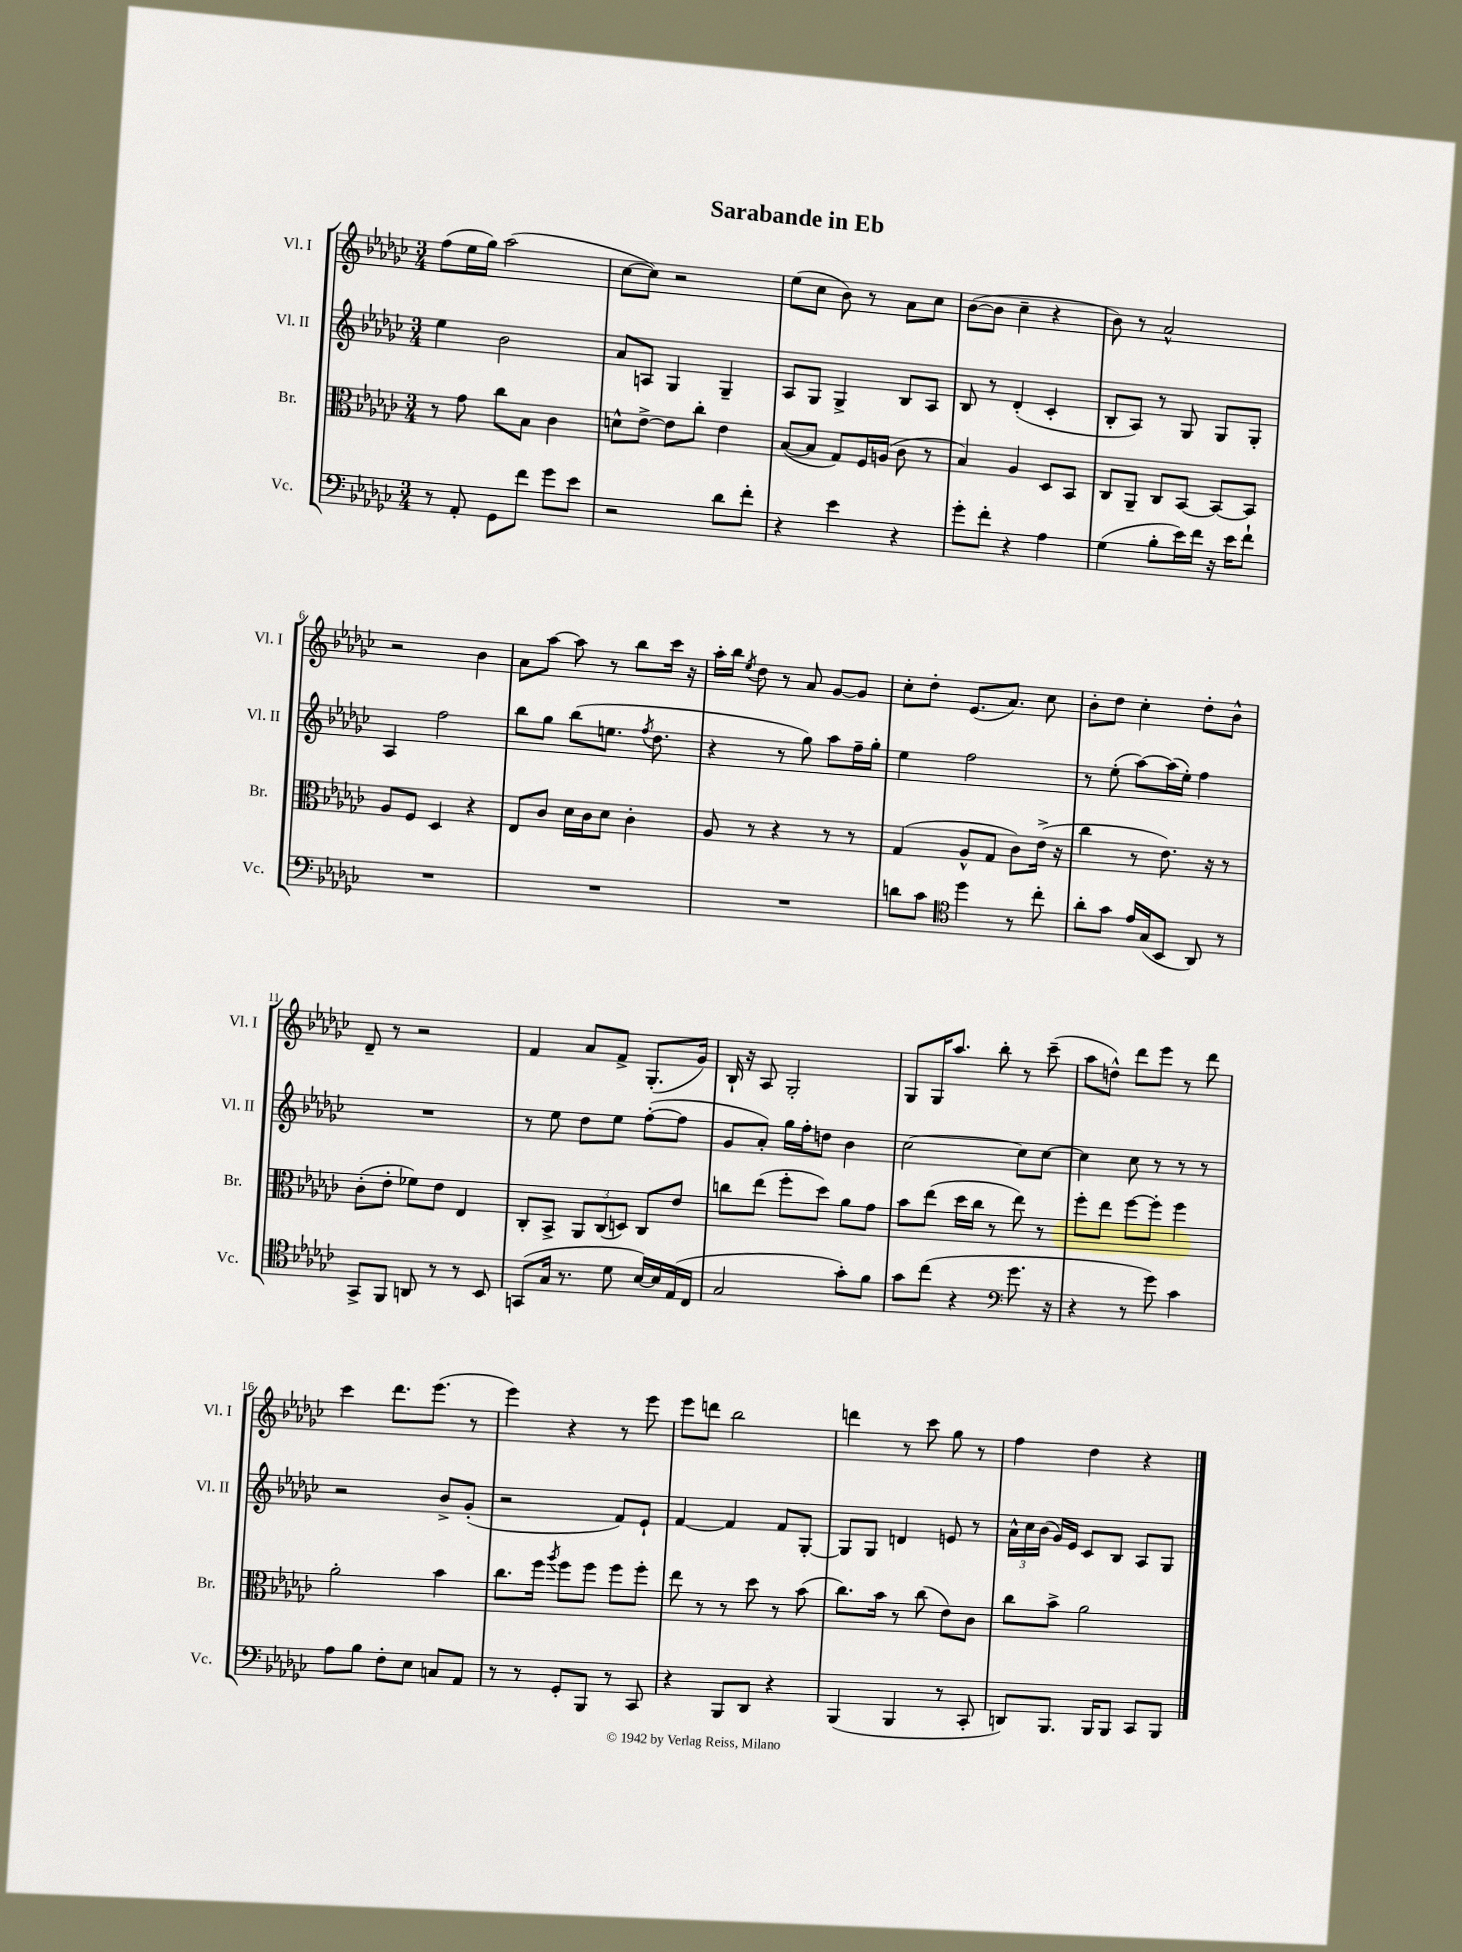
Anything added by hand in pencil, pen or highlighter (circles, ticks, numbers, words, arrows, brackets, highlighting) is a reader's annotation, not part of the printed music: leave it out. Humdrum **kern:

**kern	**kern	**kern	**kern
*staff4	*staff3	*staff2	*staff1
*clefF4	*clefC3	*clefG2	*clefG2
*k[b-e-a-d-g-c-]	*k[b-e-a-d-g-c-]	*k[b-e-a-d-g-c-]	*k[b-e-a-d-g-c-]
*M3/4	*M3/4	*M3/4	*M3/4
8r	8r	4ee-\	(8ff\L
8AA-'/	8g-\	.	16ee-\L
.	.	.	16gg-\JJ)
8GG-\L	8cc-\L	2b-\	(2aa-\
8f\J	8B-\J	.	.
8g-\L	4c-\	.	.
8e-\J	.	.	.
=	=	=	=
2r	8d^^\L	8a-/L	[8cc-\L
.	[8e-^\J	8A/J	8cc-\]J)
.	8e-\]L	4G-/	2r
.	8cc-'\J	.	.
8d-\L	4e-\	4G-~/	.
8f'\J	.	.	.
=	=	=	=
4r	([8B-/L	8A-/L	(8ee-\L
.	8B-/]J	8G-/J	8cc-\J
4e-\	8G-/L)	4G-^/	8b-\)
.	16F/L	.	8r
.	(16A/JJ	.	.
4r	8c-\	8B-/L	8a-\L
.	8r	8A-/J	8cc-\J
=	=	=	=
8g-'\L	4B-/)	8B-/	([8b-\L
8f'\J	.	8r	8b-\]J
4r	4A-/	(4d-'/	4cc-~\
4A-\	8D-/L	4c-'/	4r
.	8BB-/J	.	.
=	=	=	=
(4G-\	8C-/L	8B-'/L	8b-\)
.	8AA-~/J	8A-/J)	8r
8B-'\L	8C-/L	8r	2a-^^/
16e-\L)	[8BB-/J	8G-/	.
16f\JJ	.	.	.
16r	8BB-/_L	8G-/L	.
16e-\LK	.	.	.
8f`\J	8BB-/]J	8G-'/J	.
=	=	=	=
2.r	8A-/L	4A-/	2r
.	8F/J	.	.
.	4D-/	2ff\	.
.	4r	.	4b-\
=	=	=	=
2.r	8E-/L	8bb-\L	8a-\L
.	8c-/J	8gg-\J	[8aa-\J
.	16d-\LL	(8bb-\L	8aa-\]
.	16c-\J	.	.
.	8d-\J	8.ee\J	8r
.	4c-'\	.	8bb-\L
.	.	8qff/	.
.	.	8.dd-\	.
.	.	.	16ccc-\Jk
.	.	.	16r
=	=	=	=
2.r	8A-/	4r	16aa-'\LL
.	.	.	16bb-\JJ
.	.	.	8qee-/
.	8r	.	8dd-\
.	4r	8r	8r
.	.	8gg-\)	8a-/
.	8r	8aa-\L	[8g-/L
.	8r	16ff~\L	8g-/]J
.	.	16gg-'\JJ	.
=	=	=	=
8d\L	(4G-/	4ee-\	8cc-'\L
8c-\J	.	.	8dd-'\J
*clefC4	*	*	*
4dd-\	8A-^^/L	2ff\	(8.e-/L
.	8G-/J	.	.
.	.	.	8.a-/J)
8r	8c-\L)	.	.
8cc-'\	(16e-^\Jk	.	8cc-\
.	16r	.	.
=	=	=	=
8a-'\L	4cc-\	8r	8b-'\L
8g-\J	.	(8ee-'\	8dd-\J
16e-/LL	8r	[8aa-\L)	4cc-'\
(16G-/J	.	.	.
8BB-/J	8.e-\)	(16aa-\]L	.
.	.	16ee-'\JJ)	.
8AA-/)	.	4ff\	8dd-'\L
.	16r	.	.
8r	8r	.	8b-^^\J
=	=	=	=
8GG-^/L	(8c-'\L	2.r	8d-~/
8FF/J	8e-'\J	.	8r
8AA/	8f-\L)	.	2r
8r	8e-\J	.	.
8r	4E-/	.	.
8BB-/	.	.	.
=	=	=	=
(8GG/L	8C-'/L	8r	4f/
16G-/Jk	8BB-^/J	8ee-\	.
8.r	.	.	.
.	12AA-/L	8dd-\L	8a-/L
.	(12C-/	.	.
8d-\	.	8ee-\J	8f^/J
.	12D/J)	.	.
[16B-/LL)	8C-/L	([8ff'\L	(8.G-'/L
16B-/]	.	.	.
(16E-/	8e-/J	8ff\]J	.
16C-/JJ	.	.	16g-/Jk)
=	=	=	=
2G-/	8cc\L	8g-/L	16B-`/
.	.	.	16r
.	(8ee-\J	8a-'/J)	8A-/
.	8ff'\L	16gg-\LL	2G-'/
.	.	16ff'\J	.
.	8dd-\J)	8dd\J	.
8g-'\L)	8a-\L	4b-\	.
8f\J	8g-\J	.	.
=	=	=	=
8g-\L	8b-\L	[2cc-\	8G-/L
(8cc-\J	(8ee-\J	.	16G-/K
.	.	.	8.aa-/J
4r	16dd-\LL	.	.
.	16cc-\JJ	.	.
.	8r	.	8bb-'\
*clefF4	*	*	*
8.g-\	8ee-\)	8cc-\]L	8r
.	8r	[8cc-\J	(8ccc-~\
16r	.	.	.
=	=	=	=
4r	8ff'\L	4cc-\]	8aa-\L
.	8ee-\J	.	8dd^^\J)
8r	[8ff\L	8cc-\	8ddd-\L
8g-\)	8ff'\]J	8r	8eee-\J
4c-\	4ff\	8r	8r
.	.	8r	8ddd-\
=	=	=	=
8A-\L	2a-'\	2r	4ccc-\
8B-\J	.	.	.
8F'\L	.	.	8.ddd-\L
8E-\J	.	.	.
.	.	.	(8.eee-\J
8C/L	4b-\	8b-^/L	.
8AA-/J	.	(8g-'/J	8r
=	=	=	=
8r	8.cc-\L	2r	4eee-\)
8r	.	.	.
.	16ff\Jk	.	.
.	8qaa-/	.	.
8GG-'/L	8ff\L	.	4r
8BBB-/J	8ff\J	.	.
8r	8ff\L	8f/L)	8r
8CC-/	8ff'\J	8e-`/J	8eee-\
=	=	=	=
4r	8ee-\	[4f/	8eee-\L
.	8r	.	8ddd\J
8BBB-/L	8r	4f/]	2bb-\
8DD-/J	8dd-\	.	.
4r	8r	8f/L	.
.	(8b-\	[8G-'/J	.
=	=	=	=
(4BBB-/	8.cc-\L)	8G-/]L	4ddd\
.	.	8G-/J	.
.	16b-\Jk	.	.
4BBB-/	8r	4d/	8r
.	(8cc-\	.	8ccc-\
8r	8e-\L)	8e/	8gg-\
8CC-'/	8c-\J	8r	8r
=	=	=	=
8DD/L)	8cc-\L	24a-^^\LL	4ff\
.	.	24cc-\	.
.	.	(24b-\JJ	.
8.BBB-/J	8b-^\J	16g-/LL)	.
.	.	16e-/JJ	.
.	2a-\	8c-/L	4dd-\
16BBB-/LK	.	.	.
8BBB-/J	.	8B-/J	.
8CC-/L	.	8A-/L	4r
8BBB-/J	.	8G-/J	.
==	==	==	==
*-	*-	*-	*-
